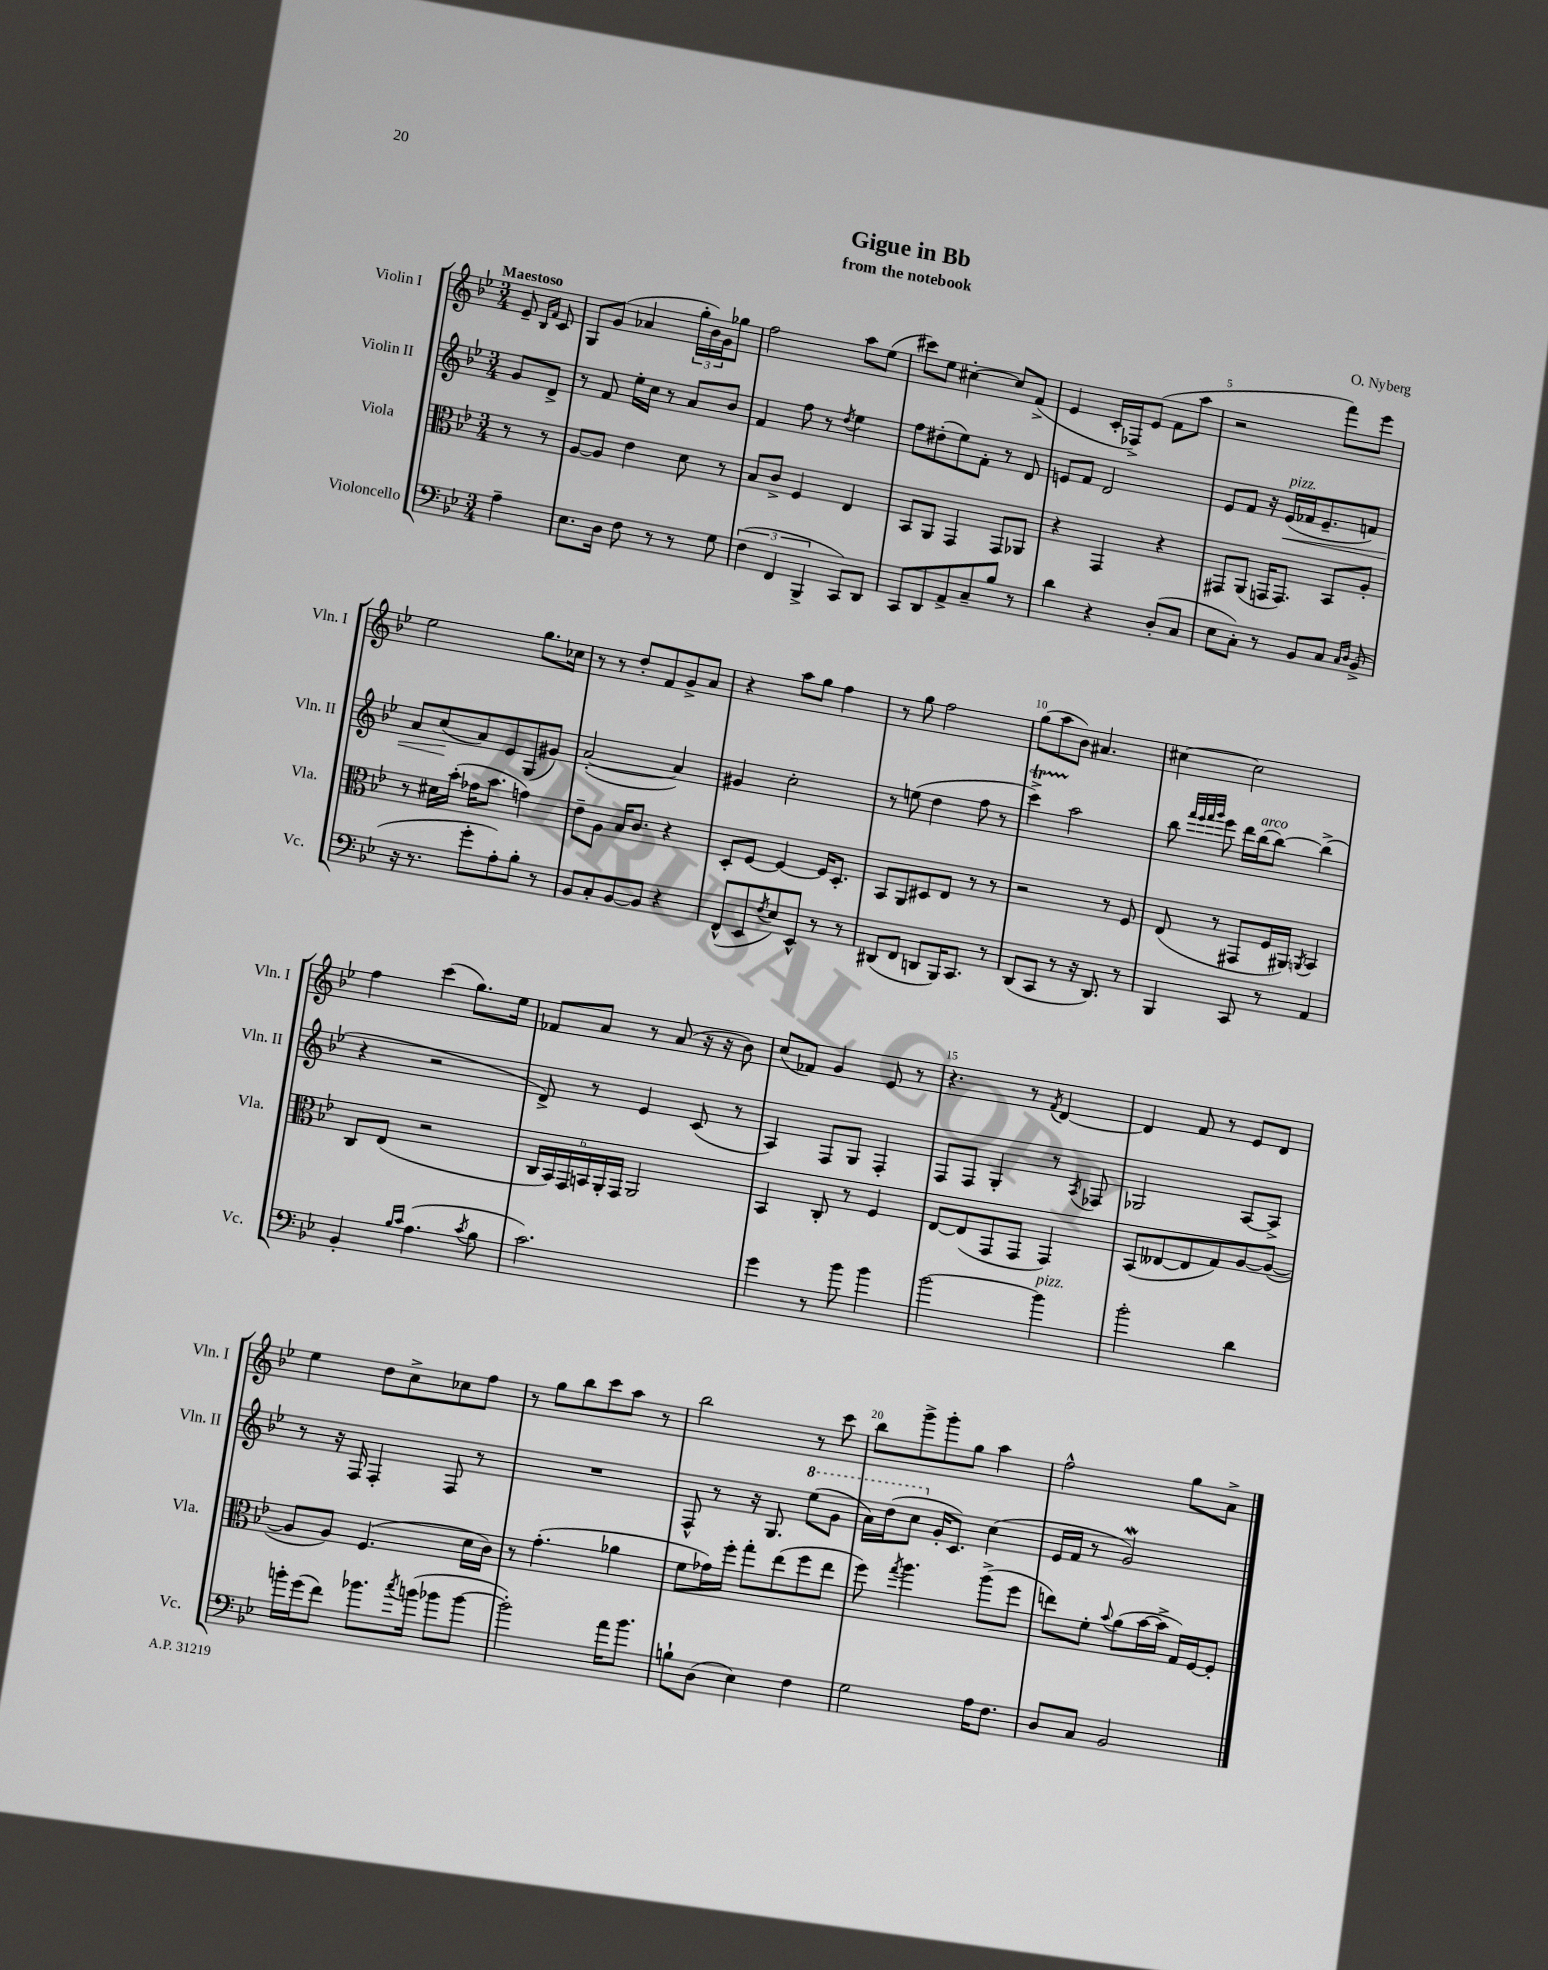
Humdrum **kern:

**kern	**kern	**kern	**dynam	**kern
*part4	*part3	*part2	*part2	*part1
*staff4	*staff3	*staff2	*staff2	*staff1
*I"Violoncello	*I"Viola	*I"Violin II	*	*I"Violin I
*I'Vc.	*I'Vla.	*I'Vln. II	*	*I'Vln. I
*clefF4	*clefC3	*clefG2	*	*clefG2
*k[b-e-]	*k[b-e-]	*k[b-e-]	*	*k[b-e-]
*M3/4	*M3/4	*M3/4	*	*M3/4
=	=	=	=	=
!	!	!	!	!LO:TX:a:B:t=Maestoso
4A~\	8r	8g/L	.	8e-~/
.	.	.	.	16qqB-/LL
.	.	.	.	16qqf/JJ
.	8r	8d^/J	.	8c/
=1	=1	=1	=1	=1
8.E-\L	[8A/L	8r	.	8G/L
.	8A/J]	8f/	.	(8g/J
16D\Jk	.	.	.	.
8F\	4e-\	16ee-'\LL	.	4a-X/
.	.	16cc\JJ	.	.
8r	.	8r	.	.
8r	8d\	8a/L	.	24gg'\LL
.	.	.	.	24b-\)
.	.	.	.	24g\J
8G\	8r	8b-/J	.	8gg-X\J
=2	=2	=2	=2	=2
(6F\	8B-/L	4f/	.	2ff\
.	8c^/J	.	.	.
6FF/	.	.	.	.
.	4F/	8ff\	.	.
6BBB-^/	.	.	.	.
.	.	8r	.	.
.	.	8qdd/	.	.
8CC/L)	4E-/	4ee-\	.	8aa\L
8DD/J	.	.	.	(8ee-\J
=3	=3	=3	=3	=3
8CC/L	8BB-/L	8ff\L	.	8ccc#X\L)
8DD/	8AA/J	(8dd#X'\	.	8ee-\J
8AA^/	4GG/	8ee-\)	.	[4cc#X'\
8C~/	.	8f'\J	.	.
8B-/J	8GG/L	8r	.	8cc#/L]
8r	8AA-X/J	8d/	.	(8f^/J
=4	=4	=4	=4	=4
4d\	4r	8en/L	.	4e-/
.	.	8f/J	.	.
4r	4GG/	2d/	.	16c'/LL
.	.	.	.	16F-X^/J)
.	.	.	.	(8e-/J
(8D'/L	4r	.	.	8f\L
8C/J	.	.	.	8aa\J
=5	=5	=5	=5	=5
8E-\L	8GG#X/L	8e-/L	.	2r
8C'\J)	(8AA/J	8f/J	.	.
8r	16GGn/KL	16r	.	.
!	!	!LO:TX:a:i:t=pizz.	!	!
!	!	!	!LO:HP:b	!
.	8.GG/J)	(16e-/LL	<	.
8BB-/L	.	16f-X/J	.	.
.	.	8.e-~/	.	.
8C/J	8BB-/L	.	.	8fff\L)
16qqC/LL	.	.	.	.
16qqD/JJ	.	.	.	.
(8BB-^/	8A'/J	8fn/J)	.	8eee-\J
!!LO:LB:g=z
=6	=6	=6	=6	=6
16r	8r	8a/L	.	2ee-\
8.r	.	.	.	.
.	16d#X\LL	(8cc/	.	.
.	(16b-'\JJ	.	.	.
8g'\L	16g-X\KL	8a/)	[	.
.	8.b-\J	.	.	.
8A'\)	.	8e-/	.	.
8B-'\J	4gn\)	(8G/	.	8.gg\L
8r	.	8g#X/J)	.	.
.	.	.	.	16cc-X\Jk
=7	=7	=7	=7	=7
8BB-/L	8e-~\L	([2a'/	.	8r
8C'/	8A\J	.	.	8r
[8BB-/	16B-/KL	.	.	8dd'/L
.	8.c/J	.	.	.
8BB-/J]	.	.	.	8f/
4r	4r	4a/])	.	8g^/
.	.	.	.	8a/J
=8	=8	=8	=8	=8
(8FF^^/L	8D'/L	4g#X/	.	4r
8EE-/	[8F/J	.	.	.
8qF/	.	.	.	.
8E-/)	4F/_	2cc'\	.	8aa\L
8EE-^^/J	.	.	.	8gg\J
8r	16F/KL]	.	.	4ff\
.	8.D'/J	.	.	.
8r	.	.	.	.
=9	=9	=9	=9	=9
(8DD#X/L	8BB-/L	8r	.	8r
8FF/J	8AA/	(8een\	.	8gg\
8DDn/L	8D#X/	4dd\	.	2ff\
16BBB-/K)	8E-/J	.	.	.
8.CC/J	.	.	.	.
.	8r	8ff\	.	.
8r	8r	8r	.	.
=10	=10	=10	=10	=10
(8DD/L	2r	4cccT^\)	.	(8gg\L
8CC/J	.	.	.	8aa\
8r	.	2aa\	.	8b-\J)
16r	.	.	.	4.a#X/
8.DD/)	.	.	.	.
.	8r	.	.	.
8r	8F/	.	.	.
=11	=11	=11	=11	=11
4BBB-/	(8E-/	8bb-\	.	[4cc#X\
.	.	32qqfff/LLL	.	.
.	.	32qqeee-/	.	.
.	.	32qqfff/	.	.
.	.	32qqggg/JJJ	.	.
.	8r	8eee-\	.	.
8CC/	8GG#X/L	16ddd\LL	.	2cc#\]
!	!	!LO:TX:a:i:t=arco	!	!
.	.	(16bb-\J	.	.
8r	16F/L	[8bb-\J)	.	.
.	16AA#X/JJ)	.	.	.
.	8qAAn/	.	.	.
4AA/	4BB-/	(4bb-^\]	.	.
!!LO:LB:g=z
=12	=12	=12	=12	=12
4BB-'/	8C/L	4r	.	4ff\
.	(8E-/J	.	.	.
16qqB-/LL	.	.	.	.
16qqc/JJ	.	.	.	.
(4.A\	2r	2r	.	(4ccc\
.	.	.	.	8.gg\L)
8qc/	.	.	.	.
8B-\	.	.	.	.
.	.	.	.	16ee-\Jk
=13	=13	=13	=13	=13
2.c\)	24C/LL	8d^/)	.	8f-X/L
.	24BB-/)	.	.	.
.	24GG/	.	.	.
.	24BBn/	8r	.	8a/J
.	24AA'/	.	.	.
.	24GG/JJ	.	.	.
.	2AA/	4e-/	.	8r
.	.	.	.	(8a/
.	.	(8c/	.	16r
.	.	.	.	16r
.	.	8r	.	8b-\)
=14	=14	=14	=14	=14
4g\	4BB-/	4A/)	.	(8cc/L
.	.	.	.	8f-X/J)
8r	8C'/	8F/L	.	4g/
8b-\	8r	8G/J	.	.
4b-\	4F/	4F'/	.	8e-/
.	.	.	.	8r
=15	=15	=15	=15	=15
[2b-\	[8E-/L	8F/L	.	4.r
.	(8E-/]	8F/J	.	.
.	8GG/	4G'/	.	.
.	8GG/J	.	.	8r
.	.	.	.	8qf/
!LO:TX:a:i:t=pizz.	!	!	!	!
4b-\]	4GG/)	8r	.	[4d/
.	.	8qA/	.	.
.	.	8F-X/	.	.
=16	=16	=16	=16	=16
2b-'\	(8BB-/L	2G-X/	.	4d/]
.	[8E--X/	.	.	.
.	8E--/]	.	.	8f/
.	8G/)	.	.	8r
4d\	[8A/	[8A/L	.	8e-/L
.	(8A/J_	8A^/J]	.	8d/J
!!LO:LB:g=z
=17	=17	=17	=17	=17
16bn'\LL	8A/L]	8r	.	4ee-\
(16g\J	.	.	.	.
8f\J)	8A/J)	16r	.	.
.	.	16F/	.	.
8.b-X\L	(4.F/	4F'/	.	8dd\L
.	.	.	.	8cc^\
8qcc/	.	.	.	.
(16bn\Jk	.	.	.	.
8b-X\L	.	8F/	.	8cc-X\
[8b-\J	16d\LL	8r	.	8ff\J
.	16c\JJ)	.	.	.
=18	=18	=18	=18	=18
2b-'\])	8r	2.r	.	8r
.	(4.g'\	.	.	8gg\L
.	.	.	.	8bb-\
.	.	.	.	8ccc\
16a\KL	4a-X\	.	.	8aa\J
8.b-\J	.	.	.	.
.	.	.	.	8r
=19	=19	=19	=19	=19
8Bn`\L	8f\L	8F^^/	.	2bb-\
(8D\J	16g-X\L)	8r	.	.
.	16ff'\JJ	.	.	.
4E-\)	8gg'\L	16r	.	.
.	.	8.G/	.	.
.	(8ee-\	.	.	.
*	*	*8va	*	*
4F\	8ff\	(8eee-\L	.	8r
.	8ee-\J	8gg\J	.	8ccc\
=20	=20	=20	=20	=20
2G\	8ff\)	16aa\LL)	.	8bb-\L
.	.	(16ddd\J	.	.
.	8qgg/	.	.	.
.	4.aa\	8ccc\J	.	8ggg^\
*	*	*X8va	*	*
.	.	16g'/KL	.	8ggg'\
.	.	8.c/J)	.	.
.	.	.	.	8gg\J
16A\KL	(8aa^\L	(4cc\	.	4aa\
8.F\J	.	.	.	.
.	8ff\J	.	.	.
=21	=21	=21	=21	=21
8D/L	8een\L)	16e-/LL	.	2ff^^\
.	.	16f/JJ	.	.
8C/J	8f'\J	8r	.	.
.	8qqb-/	.	.	.
2BB-/	(8a\L	2gW/)	.	.
.	[16b-\L	.	.	.
.	16b-^\JJ]	.	.	.
.	16G/LL)	.	.	8gg\L
.	[16F/J	.	.	.
.	8F'/J]	.	.	8a^\J
==	==	==	==	==
*-	*-	*-	*-	*-
